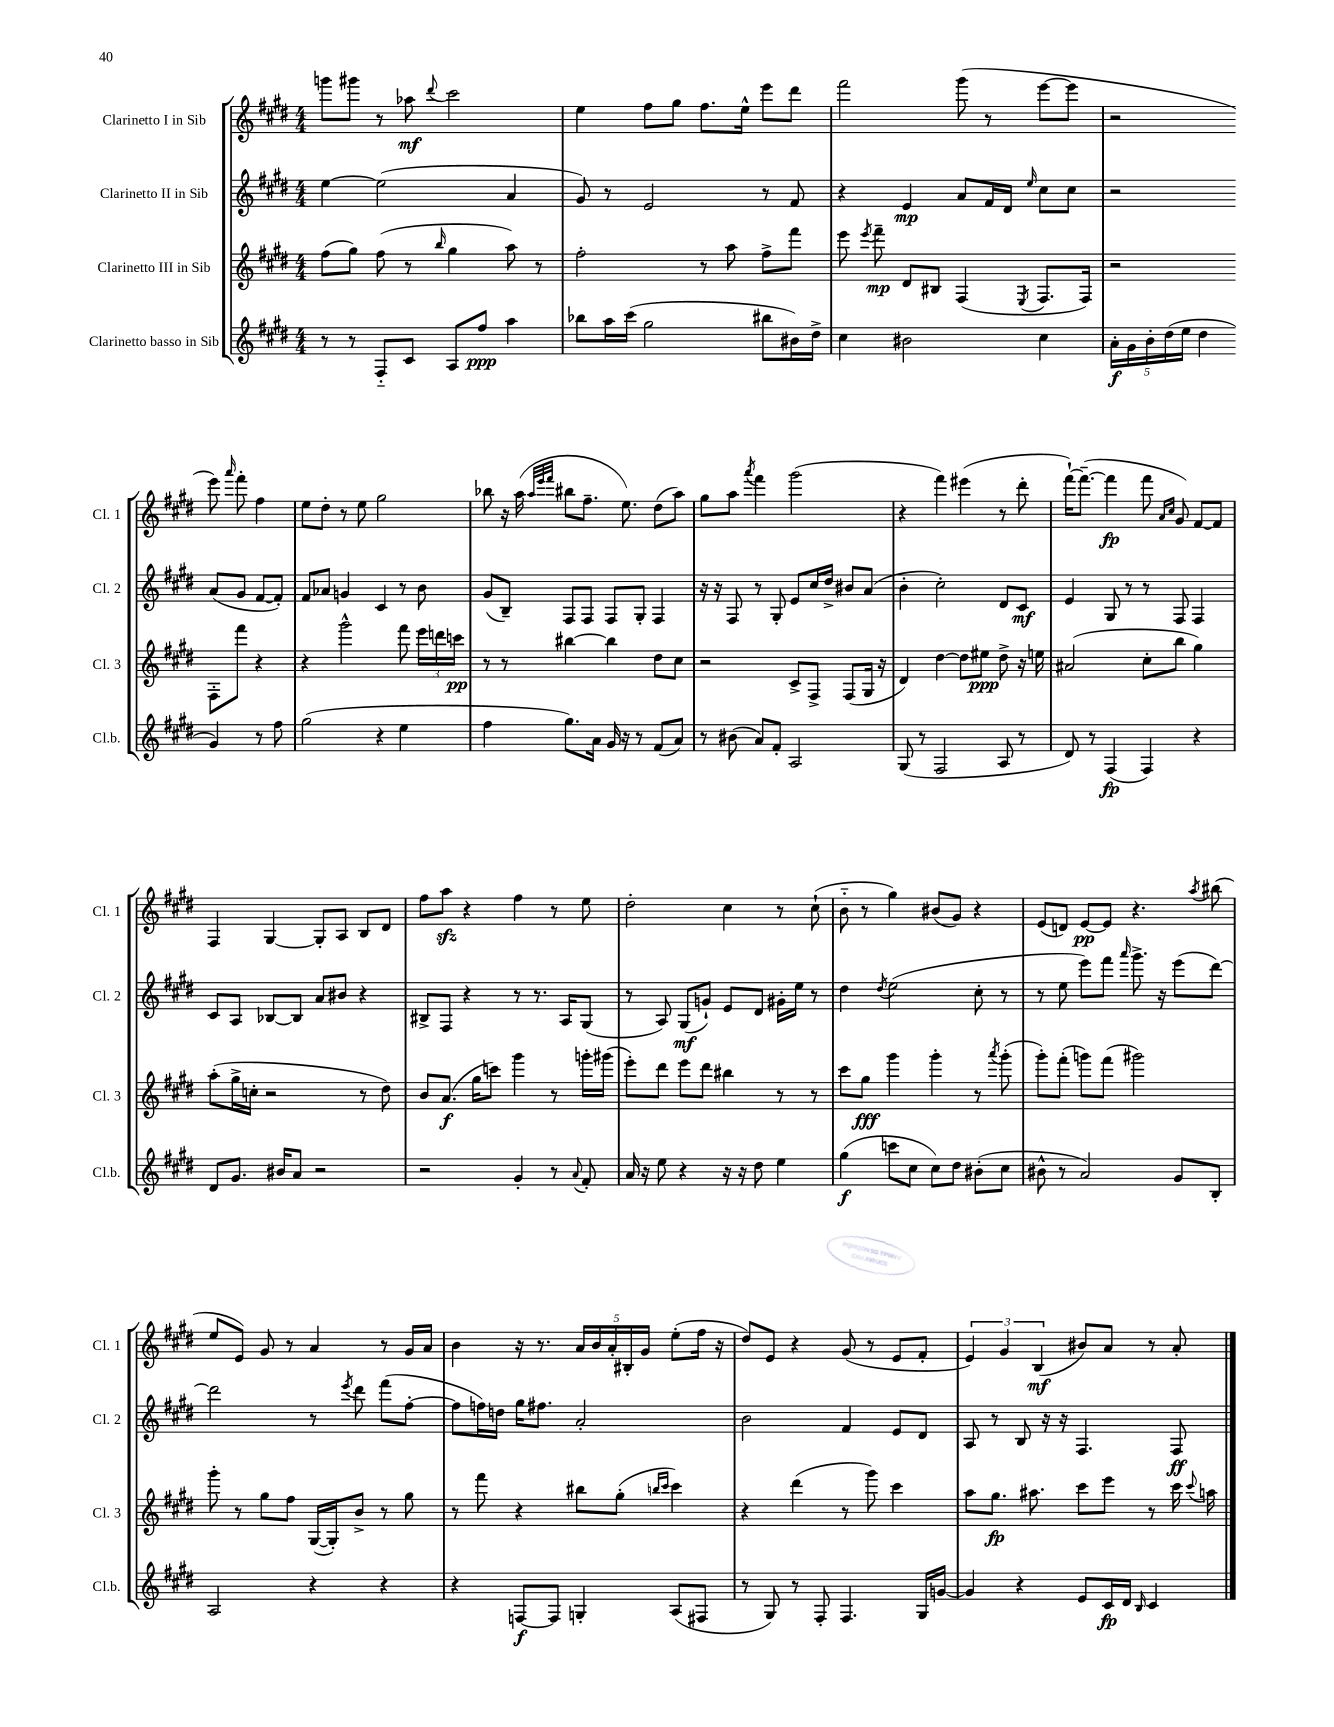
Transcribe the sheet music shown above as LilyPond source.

<<
\new StaffGroup <<
\new Staff = "s0" \with { instrumentName = "Clarinetto I in Sib" shortInstrumentName = "Cl. 1" } {
    \clef treble \key e \major \numericTimeSignature \time 4/4
    \autoBeamOff g'''8[ gis'''8] r8 aes''8\mf \appoggiatura { dis'''8 } cis'''2 |
    e''4 fis''8[ gis''8] fis''8.[ e''16]-^ e'''8[ dis'''8] |
    fis'''2 gis'''8( r8 e'''8[~ e'''8] |
    r2 e'''8) \grace { a'''16 } fis'''8-. fis''4 |
    e''8[ dis''8]-. r8 e''8 gis''2 |
    bes''8 r16 a''16( \grace { a''32[ e'''32 fis'''32] } bis''8[ fis''8.]-- e''8.) dis''8[( a''8]) |
    gis''8[ a''8] \acciaccatura { a'''8 } fis'''4 gis'''2( |
    r4 fis'''4) eis'''4( r8 dis'''8-. |
    fis'''16[~-!) fis'''8.]~--( fis'''4\fp fis'''8 \grace { a'16[ cis''16] } gis'8) fis'8[~ fis'8] |
    fis4 gis4~ gis8[-. a8] b8[ dis'8] |
    fis''8[ a''8]\sfz r4 fis''4 r8 e''8 |
    dis''2-. cis''4 r8 cis''8-!( |
    b'8-_ r8 gis''4) bis'8[( gis'8]) r4 |
    e'8[( d'8]) e'8[~\pp e'8] r4. \acciaccatura { a''8 } bis''8( |
    e''8[ e'8]) gis'8 r8 a'4 r8 gis'16[ a'16] |
    b'4 r16 r8. \tuplet 5/4 { a'16[ b'16 a'16-. bis16-. gis'16] } e''8[-.( fis''16] r16 |
    dis''8[) e'8] r4 gis'8( r8 e'8[ fis'8]-. |
    \tuplet 3/2 { e'4) gis'4 b4\mf( } bis'8[) a'8] r8 a'8-. \bar "|." |
}
\new Staff = "s1" \with { instrumentName = "Clarinetto II in Sib" shortInstrumentName = "Cl. 2" } {
    \clef treble \key e \major \numericTimeSignature \time 4/4
    \autoBeamOff e''4~ e''2( a'4 |
    gis'8) r8 e'2 r8 fis'8 |
    r4 e'4\mp a'8[ fis'16 dis'16] \grace { e''16 } cis''8[ cis''8] |
    r2 a'8[( gis'8] fis'8[~ fis'8]-.) |
    fis'8[ aes'8] g'4 cis'4 r8 b'8 |
    gis'8[( b8]--) fis8[ fis8] fis8[ gis8]-. fis4 |
    r16 r16 fis8 r8 gis8-. e'8[ cis''16 dis''16]-> bis'8[ a'8]( |
    b'4-. cis''2-.) dis'8[ cis'8]\mf |
    e'4 gis8 r8 r8 fis8 fis4 |
    cis'8[ a8] bes8[~ bes8] a'8[ bis'8] r4 |
    bis8[-> fis8] r4 r8 r8. a16[ gis8]( |
    r8 a8) gis8[\mf( g'8]-!) e'8[ dis'8] gis'16[-. e''16] r8 |
    dis''4 \acciaccatura { dis''8 } e''2( cis''8-. r8 |
    r8 e''8 e'''8[) fis'''8] \grace { a'''16 } gis'''8.-> r16 e'''8[( dis'''8]~) |
    dis'''2 r8 \acciaccatura { e'''8 } dis'''8 fis'''8[( fis''8]~-. |
    fis''8[ f''16) d''16] gis''16[ fis''8.] a'2-. |
    b'2 fis'4 e'8[ dis'8] |
    a8 r8 b8 r16 r16 fis4. fis8\ff \bar "|." |
}
\new Staff = "s2" \with { instrumentName = "Clarinetto III in Sib" shortInstrumentName = "Cl. 3" } {
    \clef treble \key e \major \numericTimeSignature \time 4/4
    \autoBeamOff fis''8[( gis''8]) fis''8( r8 \grace { b''16 } gis''4 a''8) r8 |
    fis''2-. r8 a''8 fis''8[-> fis'''8] |
    e'''8 \acciaccatura { e'''8 } fis'''8--\mp dis'8[ bis8] fis4( \acciaccatura { e8 } fis8.[ fis16]) |
    r2 fis8[-. fis'''8] r4 |
    r4 gis'''2-^ fis'''8 \tuplet 3/2 { e'''16[ d'''16 c'''16]\pp } |
    r8 r8 bis''4~ bis''4 dis''8[ cis''8] |
    r2 cis'8[-> fis8]-> fis8[( gis16] r16 |
    dis'4) dis''4~ dis''8[ eis''8]\ppp dis''8-> r16 e''16 |
    ais'2( cis''8[-. b''8] gis''4) |
    a''8[-.( gis''16-> c''16]-. r2 r8 dis''8) |
    b'8[ a'8.]\f( gis''16[ c'''8]) gis'''4 r8 g'''16[-. gis'''16]( |
    e'''8[-.) dis'''8] e'''8[ dis'''8] bis''4 r8 r8 |
    cis'''8[ gis''8]\fff gis'''4 gis'''4-. r8 \acciaccatura { a'''8 } gis'''8-.( |
    gis'''8[-.) fis'''8]-.( g'''8[) fis'''8]( gis'''2) |
    gis'''8-. r8 gis''8[ fis''8] gis16[~( gis16-.) b'8]-> r8 gis''8 |
    r8 fis'''8 r4 bis''8[ gis''8]-.( \grace { b''16[ cis'''16] } cis'''4) |
    r4 dis'''4( r8 gis'''8) cis'''4 |
    a''8[ gis''8.]\fp ais''8. cis'''8[ e'''8] r8 cis'''16 \appoggiatura { cis'''8 } a''16 \bar "|." |
}
\new Staff = "s3" \with { instrumentName = "Clarinetto basso in Sib" shortInstrumentName = "Cl.b." } {
    \clef treble \key e \major \numericTimeSignature \time 4/4
    \autoBeamOff r8 r8 fis8[-_ cis'8] a8[ fis''8]\ppp a''4 |
    bes''8[ a''16 cis'''16]( gis''2 bis''8[ bis'16) dis''16]-> |
    cis''4 bis'2 cis''4 |
    \tuplet 5/4 { a'16[-.\f gis'16 b'16-. dis''16( e''16] } dis''4 gis'4) r8 fis''8 |
    gis''2( r4 e''4 |
    fis''4 gis''8.[) a'16] gis'16 r16 r8 fis'8[( a'8]) |
    r8 bis'8( a'8[) fis'8]-. a2 |
    gis8( r8 fis2 a8 r8 |
    dis'8) r8 fis4\fp( fis4) r4 |
    dis'8[ gis'8.] bis'16[ a'8] r2 |
    r2 gis'4-. r8 \appoggiatura { a'8 } fis'8-. |
    a'16 r16 e''8 r4 r16 r16 dis''8 e''4 |
    gis''4\f( c'''8[ cis''8] cis''8[) dis''8] bis'8[-.( cis''8] |
    bis'8-^ r8 a'2) gis'8[ b8]-. |
    a2 r4 r4 |
    r4 f8[~\f f8] g4-. a8[( fis8] |
    r8 gis8) r8 fis8-. fis4. gis16[ g'16]~ |
    g'4 r4 e'8[ cis'16\fp dis'16] \grace { b16 } cis'4 \bar "|." |
}
>>
>>
\layout { \context { \Score \remove "Bar_number_engraver" } }
